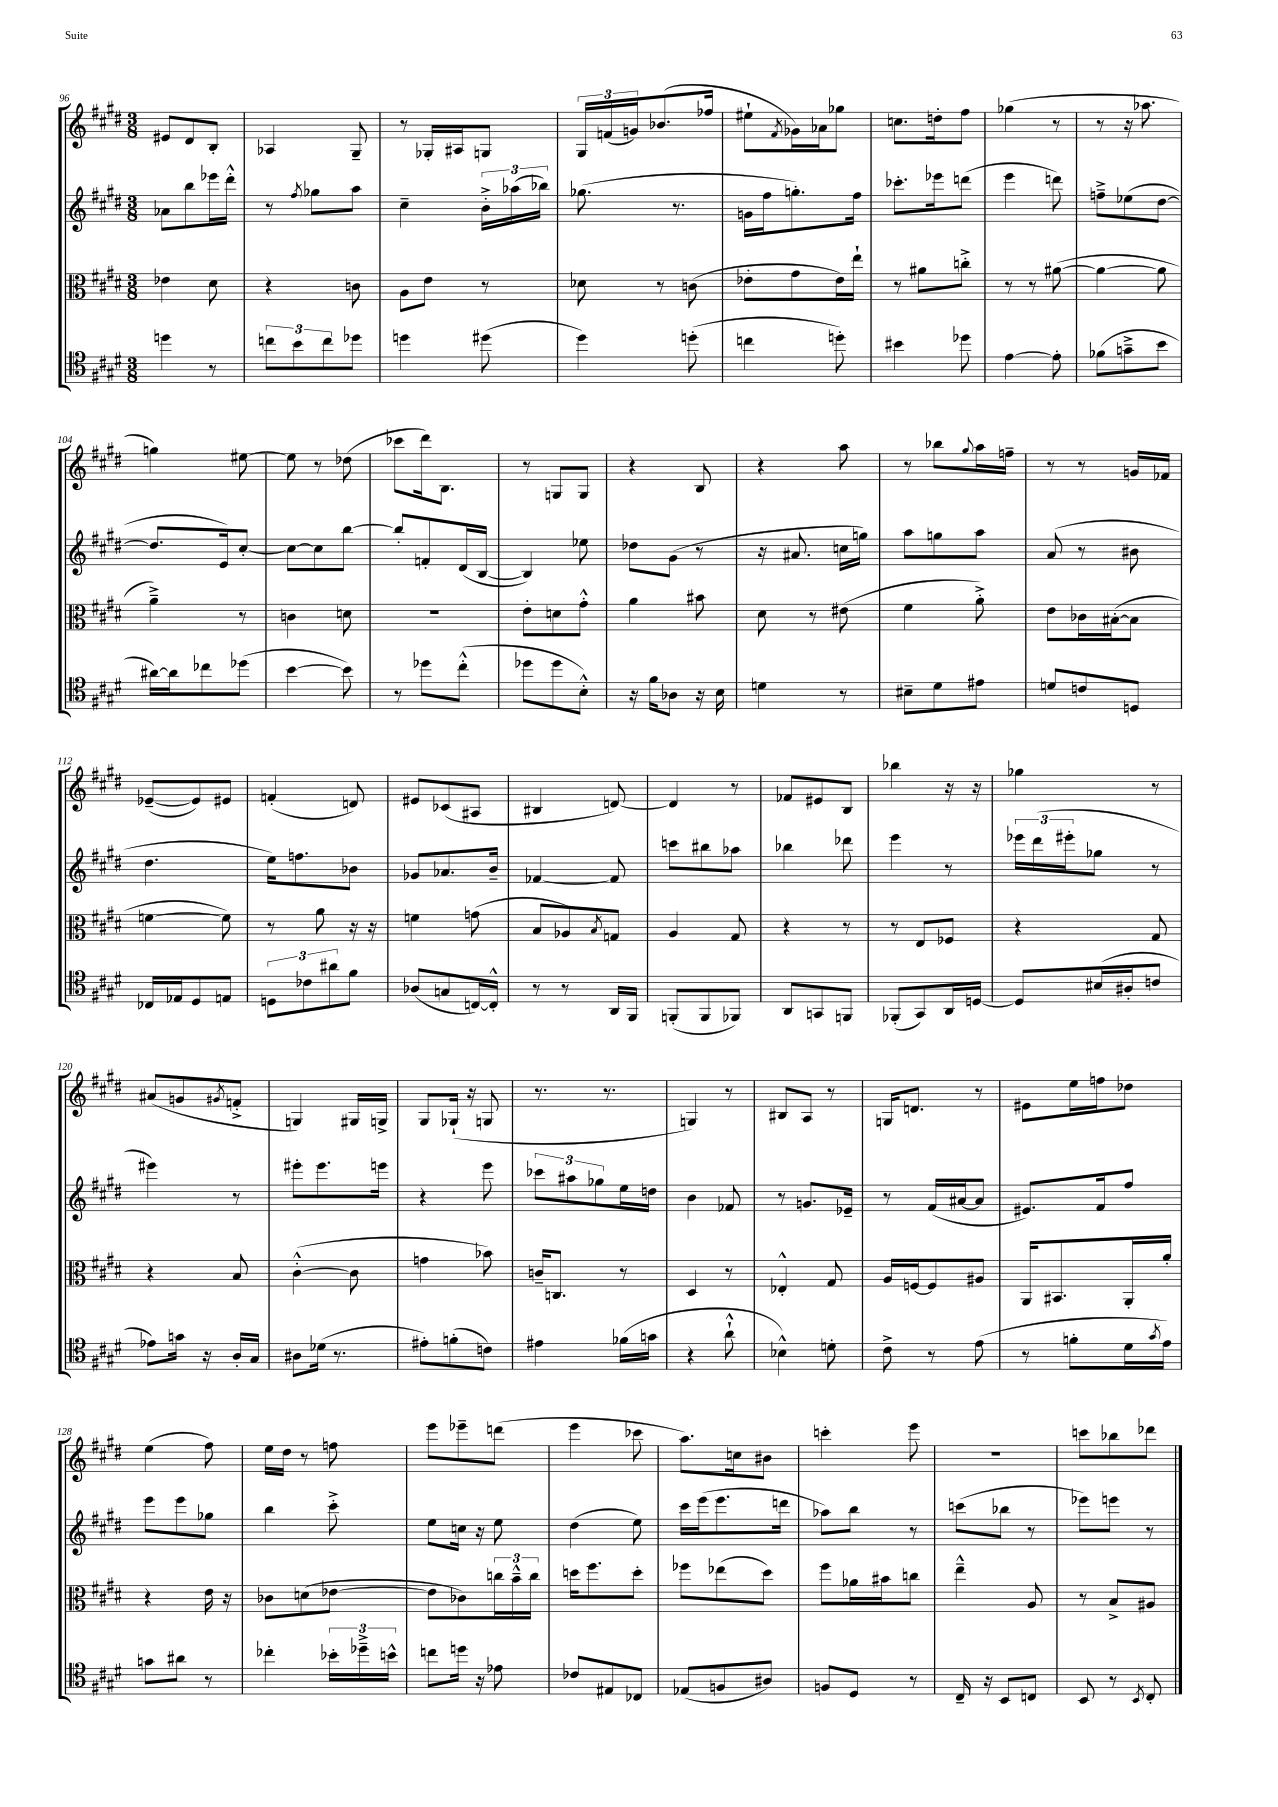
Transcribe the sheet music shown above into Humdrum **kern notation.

**kern	**kern	**kern	**kern
*staff4	*staff3	*staff2	*staff1
*clefC4	*clefC3	*clefG2	*clefG2
*k[f#c#g#d#]	*k[f#c#g#d#]	*k[f#c#g#d#]	*k[f#c#g#d#]
*M3/8	*M3/8	*M3/8	*M3/8
4dd	4e-	8a-	8e#
.	.	8bb	8d#
8r	8d#	16eee-	8B'
.	.	16ddd#'^^	.
=	=	=	=
12cc	4r	8r	4A-
12b	.	.	.
.	.	8qff#	.
.	.	8gg-	.
12cc	.	.	.
8dd-	8c	8aa	8G#~
=	=	=	=
4dd	8A	4cc#~	8r
.	8e	.	16G-'
.	.	.	16A#
(8dd#	8r	24b'^	8G
.	.	(24aa-	.
.	.	24bb-)	.
=	=	=	=
4dd#)	8d-	(8.gg-	24G#
.	.	.	(24f
.	.	.	24g)
.	8r	.	(8.b-
.	.	8.r	.
(8dd'	(8c	.	.
.	.	.	16ff-
=	=	=	=
4cc	8e-'	16g	8ee#`
.	.	16ff#	.
.	.	.	8qf#
.	8g#	8.gg')	16g-)
.	.	.	16a-
8dd')	16e-)	.	8gg-
.	16ee`	16ff#	.
=	=	=	=
4b#	8r	8.ccc-'	8.cc
.	8a#	.	.
.	.	16eee-	16dd'
8dd-	8cc'^	(8ddd	8ff#
=	=	=	=
[4e	8r	4eee	(4gg-
.	8r	.	.
8e']	([8a#	8ddd)	8r
=	=	=	=
(8f-	4a#_	8ff~^	8r
8g~^	.	(8ee-	16r
.	.	.	8.aa-
8b	8a#]	[8dd#	.
=	=	=	=
[16a#)	4a~^)	8.dd#]	4gg)
16a#]	.	.	.
8cc-	.	.	.
.	.	16e)	.
(8dd-	8r	[8cc#'	[8ee#
=	=	=	=
[4b	4c	8cc#_	8ee#]
.	.	8cc#]	8r
8b])	8d	[8bb	(8dd-
=	=	=	=
8r	4.r	8bb']	8ccc-
8dd-	.	8f'	16ddd#)
.	.	.	8.B
(8cc#'^^	.	(16d#	.
.	.	[16B	.
=	=	=	=
8dd-	8e'	4B])	8r
8dd-	8d	.	8G
8B'^^)	8g#'^^	8ee-	8G
=	=	=	=
16r	4a	8dd-	4r
16f#	.	.	.
8A-	.	(8g#	.
16r	8b#	8r	8B
16B	.	.	.
=	=	=	=
4d	8d#	16r	4r
.	.	8.a#	.
.	8r	.	.
8r	(8e#	16cc	8aa
.	.	16gg)	.
=	=	=	=
8B#~	4f#	8aa	8r
8d#	.	8gg	8bb-
.	.	.	8qqgg#
8e#	8a'^)	8aa	16aa
.	.	.	16ff~
=	=	=	=
8d	8e	(8a	8r
8c	16c-	8r	8r
.	([16B#'	.	.
8D	8B#]	8b#	16g
.	.	.	16f-
=	=	=	=
16C-	[4f	4.dd#	([8e-~
16E-	.	.	.
8D#	.	.	8e-])
8E	8f])	.	8e#
=	=	=	=
12D	8r	16ee)	(4f'
.	.	8.ff	.
12c-	.	.	.
.	8a	.	.
12a#	.	.	.
8f#	16r	8b-	8d)
.	16r	.	.
=	=	=	=
(8A-	4f	8g-	8e#
8G	.	8.a-	(8c-
[16C)	(8g	.	8A#
16C'^^]	.	16b~	.
=	=	=	=
8r	8B	[4f-	4B#
8r	8A-)	.	.
.	8qB	.	.
16AA	8G	8f-]	[8d)
16FF#	.	.	.
=	=	=	=
(8FF'	4A	8ccc	4d]
8FF	.	8bb#	.
8FF-)	8G#	8aa-	8r
=	=	=	=
8AA	4r	4bb-	8f-
8GG	.	.	8e#
8FF	8r	8ddd-	8B
=	=	=	=
(8FF-'	8r	4eee	4bb-
8GG#)	8E	.	.
16AA	8F-	8r	16r
[16D	.	.	16r
=	=	=	=
8D]	4r	24eee-	4gg-
.	.	(24ddd#	.
.	.	24eee#'	.
(16B#	.	8gg-	.
16A#'	.	.	.
8c	8G#	8r	8r
=	=	=	=
8e-)	4r	4eee#)	(8a#
16g	.	.	8g
16r	.	.	.
.	.	.	8qg#
16A'	8B	8r	8f'^
16G#	.	.	.
=	=	=	=
8A#	([4c#'^^	8eee#'	4G)
(16d-	.	8.eee#	.
8.r	.	.	.
.	8c#]	.	16G#
.	.	16eee	16G^
=	=	=	=
8e#')	4g	4r	8G#
(8f'	.	.	(16G-`
.	.	.	16r
8c)	8b-)	8eee	8G
=	=	=	=
4e#	16c~	12ccc-	8.r
.	8.C	.	.
.	.	12aa#	.
.	.	12gg-	.
.	.	.	8.r
(16f-	8r	16ee	.
16g	.	16dd	.
=	=	=	=
4r	4D#	4b	4G)
8a`^^	8r	8f-	8r
=	=	=	=
4B-^^)	4E-'^^	8r	8B#
.	.	8.g	8A
8d'	8G#	.	8r
.	.	16e-~	.
=	=	=	=
8c#^	16A	8r	16G
.	[16F	.	8.d
8r	8F]	(16f#	.
.	.	[16a#	.
(8e	8A#	8a#]	8r
=	=	=	=
8r	16AA	8.e#)	8e#
.	8.BB#	.	.
8f'	.	.	16ee
.	.	16f#	16ff
16d#	16AA'	8ff#	8dd-
8qg#	.	.	.
16e)	16a'	.	.
=	=	=	=
8g	4r	8eee	(4ee
8a#	.	8eee	.
8r	16e	8gg-	8ff#)
.	16r	.	.
=	=	=	=
4cc-'	8c-	4bb	16ee
.	.	.	16dd#
.	(8d	.	8r
24b-'	[8e-	8ccc#'^	8ff
24dd-~^	.	.	.
24b^^	.	.	.
=	=	=	=
8cc	8e-]	8ee	8eee
16dd	8c-)	16cc	8eee-~
16r	.	16r	.
8e-	24cc	8ee	(8ddd
.	24b~^^	.	.
.	24cc	.	.
=	=	=	=
8c-	16dd	(4dd#	4eee
.	8.ff#	.	.
8E#	.	.	.
8C-	8dd'	8ee)	8ccc-
=	=	=	=
(8E-	8ff-	16ccc#	8.aa)
.	.	(16eee	.
8F	(8ee-	8.eee	.
.	.	.	16cc
8A#)	8dd#)	.	8b#
.	.	16ddd	.
=	=	=	=
8F	8ff#	8aa-)	4ccc'
8D#	16a-	8bb	.
.	16b#	.	.
8r	8cc	8r	8eee
=	=	=	=
16C#~	4ee~^^	(8ccc	4.r
16r	.	.	.
8BB	.	8bb-	.
8C	8A	8r	.
=	=	=	=
8BB	8r	8eee-)	8ccc
8r	8B^	8eee	8bb-
8qBB	.	.	.
8C#'	8A#	8r	8ddd-
==	==	==	==
*-	*-	*-	*-
